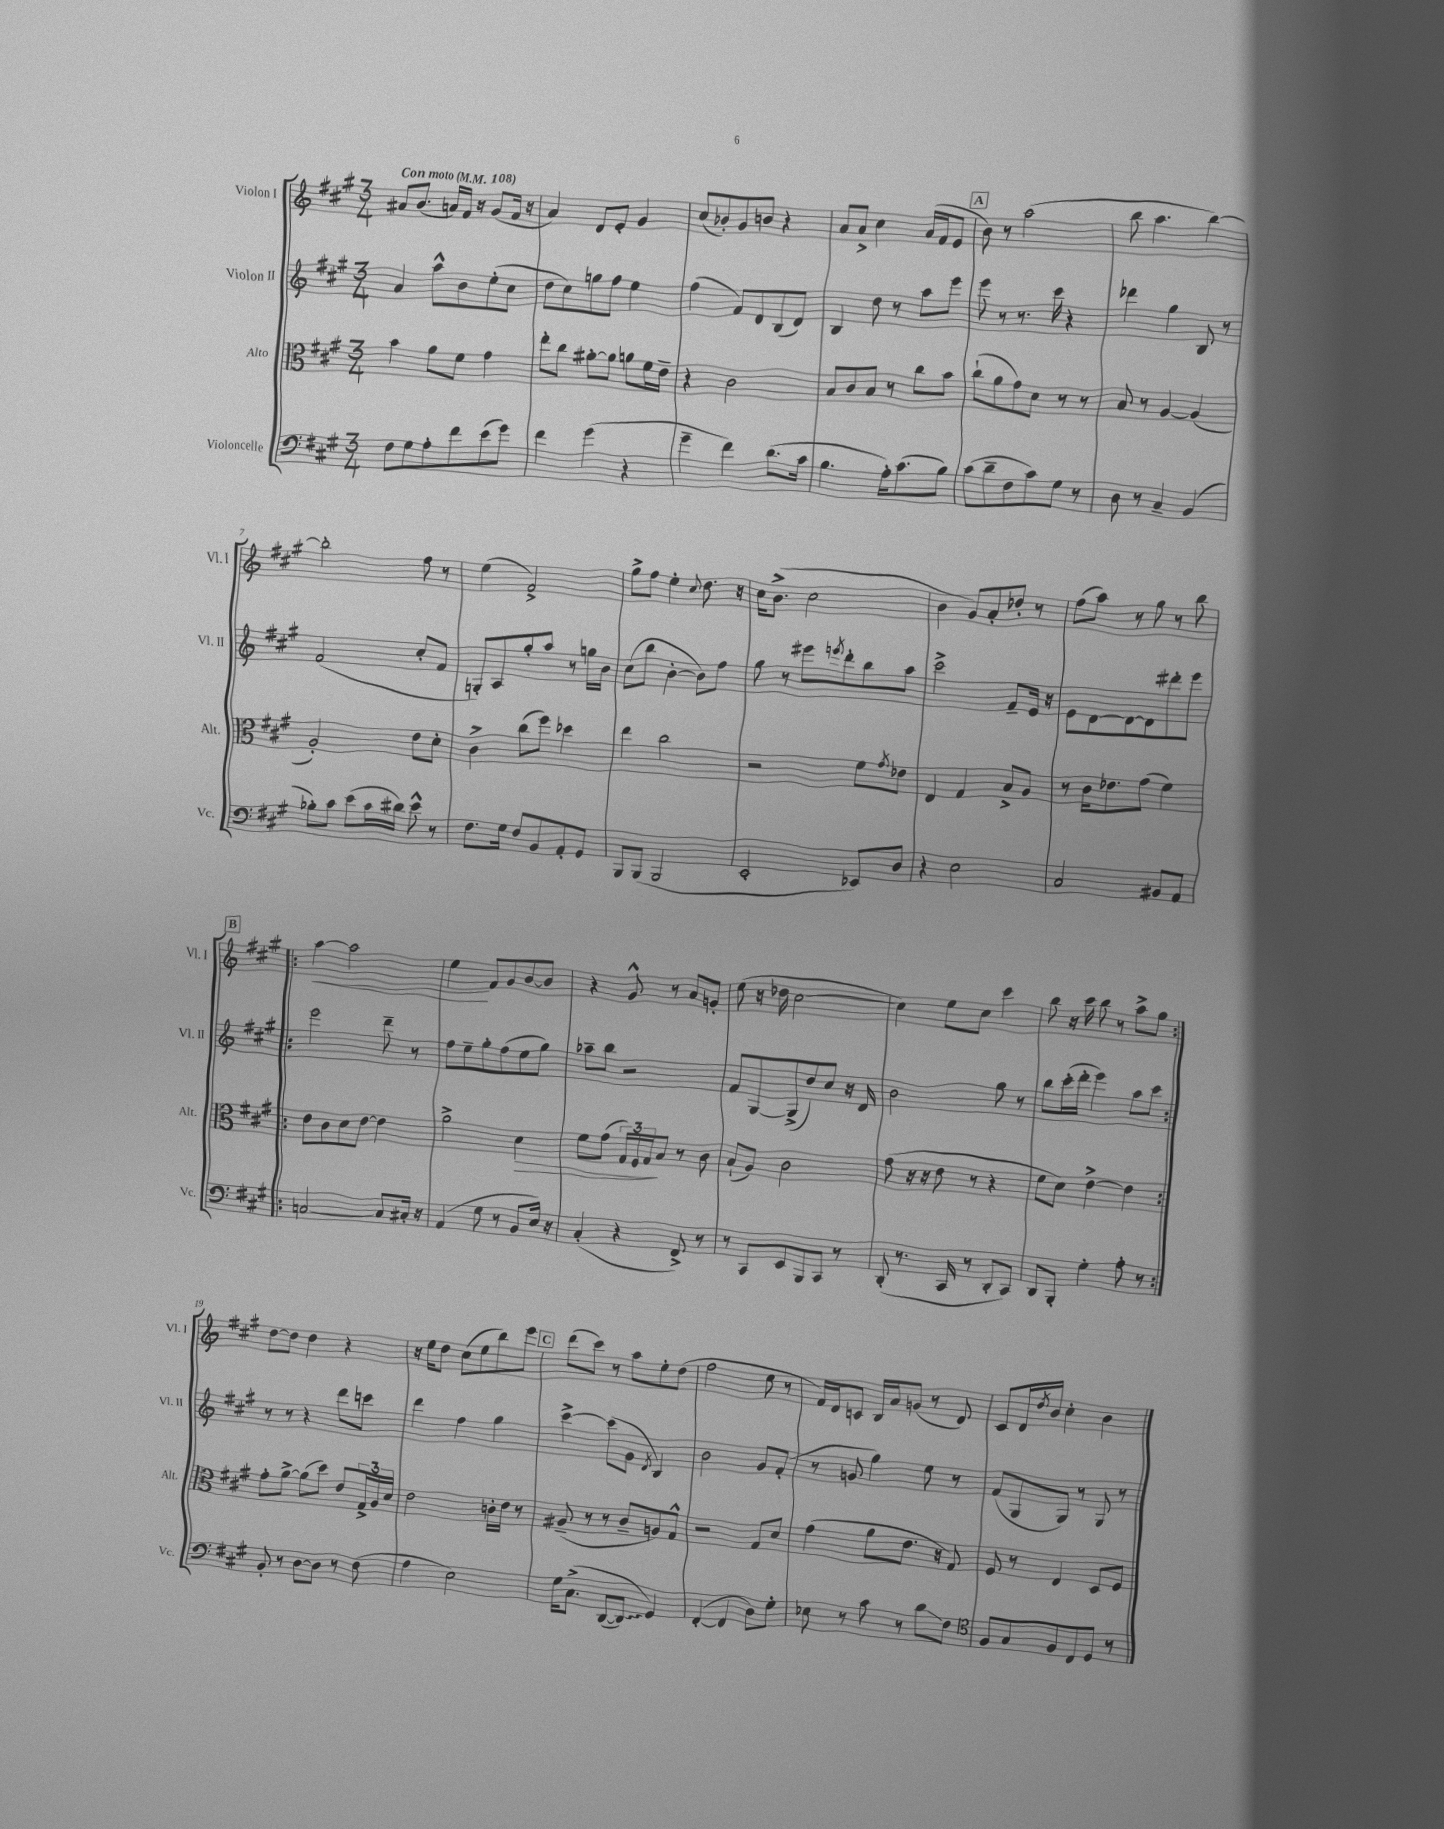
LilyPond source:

<<
\new StaffGroup <<
\new Staff = "s0" \with { instrumentName = "Violon I" shortInstrumentName = "Vl. I" } {
    \clef treble \key a \major \numericTimeSignature \time 3/4 \tempo "Con moto" 4 = 108
    ais'8 b'8.( a'16) fis'16 r16 gis'8( fis'16 r16 |
    a'4) d'8 e'8-. gis'4 |
    cis''8( bes'8-.) gis'8 b'8 r4 |
    a'8 a'8-> cis''4 a'16( fis'16 e'8 |
    \mark \markup { \box "A" } b'8) r8 a''2( |
    b''8 a''4. b''4~) |
    b''2-. fis''8 r8 |
    e''4( fis'2->) |
    gis''8-> fis''8 e''4-. \appoggiatura { cis''8 } d''8. r16 |
    cis''16 b'8.->( cis''2 |
    b'4 gis'8) a'8-. des''8-. r8 |
    fis''8( a''8) r8 gis''8 r8 b''8 |
    \repeat volta 2 { \mark \markup { \box "B" } a''4~\< a''2 |
    e''4\! fis'8 gis'8 b'8~ b'8 |
    r4 gis'8-^ r8 a'8 g'8-. |
    e''8( r16 des''16 cis''2~ |
    cis''4) e''8 cis''8 cis'''4 |
    b''8 r16 cis'''16 b''8 r8 a''8-> gis''8 | }
    d''8~ d''8 d''4 r4 |
    r16 e''16 d''8 cis''8( e''8 b''8) e'''8 |
    \mark \markup { \box "C" } d'''8( cis'''8) r8 a''8 e''8-. d''8( |
    fis''2 e''8 r8 |
    fis'16) d'16 c'8 b16 a'16 g'8( r8 d'8) |
    cis'8 d'16 \acciaccatura { d''8 } b'16 cis''4-. b'4 \bar "|." |
}
\new Staff = "s1" \with { instrumentName = "Violon II" shortInstrumentName = "Vl. II" } {
    \clef treble \key a \major \numericTimeSignature \time 3/4
    a'4 a''8-^ b'8 e''8-.( cis''8 |
    d''8 cis''8) g''8 fis''8 e''4 |
    fis''4( fis'8) d'8 b8( d'8) |
    b4 d''8 r8 a''8 e'''8 |
    \mark \markup { \box "A" } e'''8 r8 r8. cis'''16 r4 |
    des'''4 gis''4 b8 r8 |
    fis'2( cis''8-. fis'8 |
    g8-.) a8 gis''8-. a''8 r8 g''16 b'16 |
    cis''8( b''8 b'4~-. b'8) fis''8 |
    gis''8 r8 eis'''8 \acciaccatura { e'''8 } d'''8-. b''8 a''8 |
    cis'''2-> fis'8-- e'16 r16 |
    e'8 d'8~ d'8~ d'8 dis'''8-. e'''8 |
    \repeat volta 2 { \mark \markup { \box "B" } e'''2 d'''8-- r8 |
    fis''8 e''8-- gis''8-. fis''8( e''8 gis''8) |
    aes''8-- b''8 r2 |
    fis'8 gis8~ gis8->( d''8) cis''8 r16 d'16 |
    b'2 gis''8 r8 |
    b''8 cis'''16-.( d'''16-. e'''4) a''8 cis'''8 | }
    r8 r8 r4 d'''8 c'''8 |
    d'''4 fis''4 gis''4 |
    \mark \markup { \box "C" } cis'''4~-> cis'''8( gis'8 \acciaccatura { d'8 } b4) |
    b'2 gis'8 fis'8-.( |
    r8 g'8 gis''4) e''8 r8 |
    fis'8( gis8 gis8) r8 gis8 r8 \bar "|." |
}
\new Staff = "s2" \with { instrumentName = "Alto" shortInstrumentName = "Alt." } {
    \clef alto \key a \major \numericTimeSignature \time 3/4
    b'4 a'8 fis'8 gis'4 |
    e''8-. cis''8 ais'8~-. ais'8 a'8 fis'16 e'16-- |
    r4 cis'2 |
    b8 cis'8 b8 r8 cis''8 b'8 |
    \mark \markup { \box "A" } cis''8-!( a'8 gis'8) d'8 r8 r8 |
    b8 r8 a4~ a4( |
    a2-.) e'8 d'8-. |
    cis'4-> cis''8( fis''8) des''4 |
    e''4 cis''2 |
    r2 fis'8 \acciaccatura { gis'8 } ees'8 |
    e4 gis4 b8-> a8 |
    r8 cis'16 ees'8. gis'8( fis'4) |
    \repeat volta 2 { \mark \markup { \box "B" } e'8 cis'8 d'8 e'8~ e'4 |
    a'2-> d'4\> |
    fis'8 gis'8( \tuplet 3/2 { gis16) fis16 gis16\! } b8 r8 cis'8 |
    b8-!( a8) cis'2 |
    gis'8( r16 r16 e'8 r8 r4 |
    fis'8 d'8) e'4~-> e'4 | }
    gis'8-. a'8~-> a'8( d''8) e'8 \tuplet 3/2 { gis16-> a16 d'16 } |
    e'2 c'16-. e'16 r8 |
    \mark \markup { \box "C" } ais8--( r8 r8 cis'8-- a8) gis8-^ |
    r2 gis8 d'8 |
    gis'4( a'8 e'8. r16 gis8) |
    fis8 r8 e4 d8 fis8 \bar "|." |
}
\new Staff = "s3" \with { instrumentName = "Violoncelle" shortInstrumentName = "Vc." } {
    \clef bass \key a \major \numericTimeSignature \time 3/4
    fis8 gis8 a8-. fis'8 e'8( gis'8) |
    fis'4 gis'4( r4 |
    gis'4-- fis'4) d'8.( cis'16 |
    b4. a16-.) cis'8.( b8) |
    \mark \markup { \box "A" } cis'8( d'8-- fis8 cis'8) gis8 r8 |
    d8 r8 cis4-- b,4( |
    bes8-.) cis'8 e'8( cis'16 dis'16) e'8-^ r8 |
    fis8. gis16 fis8 b,8 a,8-. gis,8 |
    b,,8 b,,8( b,,2 |
    e,2-. ees,8) d8 |
    r4 e2 |
    cis2 bis,8 a,8 |
    \repeat volta 2 { \mark \markup { \box "B" } c2~ c8 cis16-. r16 |
    a,4( gis8 r8 b,8 e16) r16 |
    cis4-.( r4 fis,8->) r8 |
    r8 cis,8 e,8 b,,8 cis,8 r8 |
    d,8-.( r8. cis,16 r8 d,8-. cis,8) |
    d,8 b,,8-. gis4-. a8-. r8 | }
    b,8-. r8 d8~ d8 r8 fis8( |
    a4 e2) |
    \mark \markup { \box "C" } gis16 cis8.->\( d,8~( \once \override Glissando.style = #'zigzag d,8\glissando) gis,4\) |
    fis,4~-.( fis,4 d8) gis8-. |
    ees8 r8 cis'8 r8 d'8\glissando fis8 |
    \clef tenor fis8 gis8 fis8 cis8 d8 r8 \bar "|." |
}
>>
>>
